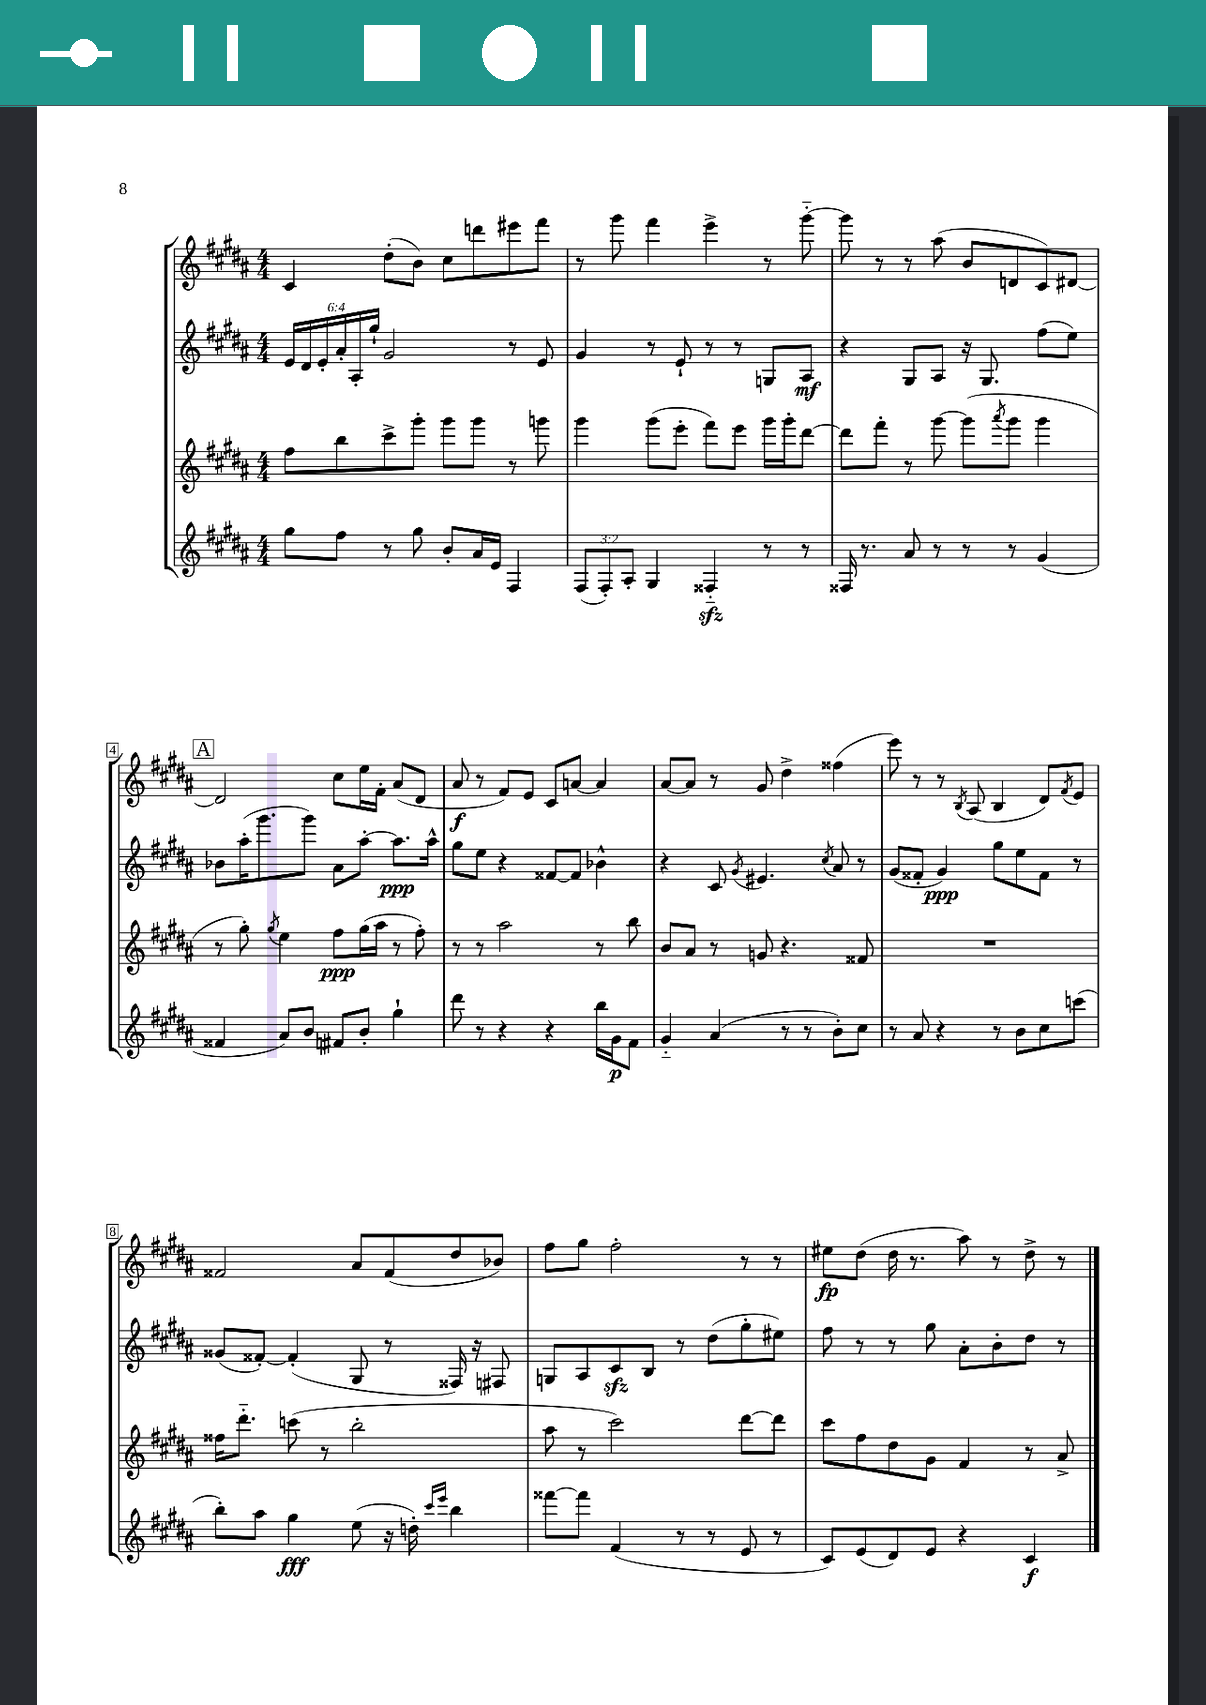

**kern	**kern	**kern	**kern
*staff4	*staff3	*staff2	*staff1
*clefG2	*clefG2	*clefG2	*clefG2
*k[f#c#g#d#a#]	*k[f#c#g#d#a#]	*k[f#c#g#d#a#]	*k[f#c#g#d#a#]
*M4/4	*M4/4	*M4/4	*M4/4
8gg#\L	8ff#\L	24e/LL	4c#/
.	.	24d#/	.
.	.	24e'/	.
8ff#\J	8bb\	24a#'/	.
.	.	24A#'/	.
.	.	24gg#`/JJ	.
8r	8ccc#^\	2g#/	(8dd#'\L
8gg#\	8ggg#'\J	.	8b\J)
8b'/L	8ggg#\L	.	8cc#\L
16a#/L	8ggg#\J	.	8ddd\
16e/JJ	.	.	.
4F#/	8r	8r	8eee#\
.	8ggg\	8e/	8fff#\J
=	=	=	=
(12F#/L	4ggg#\	4g#/	8r
12F#'/)	.	.	.
.	.	.	8ggg#\
12A#'/J	.	.	.
4G#/	(8ggg#\L	8r	4fff#\
.	8eee'\J	8e`/	.
4F##'~/	8fff#\L)	8r	4eee^\
.	8eee\J	8r	.
8r	16ggg#\LL	8G/L	8r
.	16ggg#'\J	.	.
8r	[8ddd#\J	8A#/J	[8ggg#'~\
=	=	=	=
16F##/	8ddd#\]L	4r	8ggg#\]
8.r	.	.	.
.	8fff#'\J	.	8r
8a#/	8r	8G#/L	8r
8r	[8ggg#\	8A#/J	(8aa#\
8r	(8ggg#\]L	16r	8b/L
.	.	8.G#/	.
.	8qaaa#/	.	.
8r	8ggg#\J	.	8d/
(4g#/	4ggg#\	(8ff#\L	8c#/)
.	.	8ee\J)	[8d#/J
=	=	=	=
4f##/	8r	8b-\L	2d#/]
.	8gg#'\)	(16aa#'\K	.
.	.	8.ggg#\	.
.	8qgg#/	.	.
8a#/L)	4ee\	.	.
8b/J	.	8ggg#\J)	.
8f#/L	8ff#\L	8a#\L	8cc#\L
8b'/J	(16gg#\L	[8aa#'\J	16ee\L
.	16aa#\JJ	.	16f#'\JJ
4gg#`\	8r	8.aa#\]L	(8a#/L
.	8ff#'\)	.	8d#/J
.	.	16aa#^^\Jk	.
=	=	=	=
8ddd#\	8r	8gg#\L	8a#/
8r	8r	8ee\J	8r
4r	2aa#\	4r	8f#/L)
.	.	.	8e/J
4r	.	[8f##/L	8c#/L
.	.	8f##/]J	[8a/J
16bb\LL	8r	4b-^^\	4a/]
16g#\J	.	.	.
8f#\J	8bb\	.	.
=	=	=	=
4g#'~/	8b/L	4r	[8a#/L
.	8a#/J	.	8a#/]J
(4a#/	8r	8c#/	8r
.	.	8qg#/	.
.	8g/	4.e#/	8g#/
8r	4.r	.	4dd#^\
8r	.	.	.
.	.	8qcc#/	.
8b'\L)	.	8a#/	(4ff##\
8cc#\J	8f##/	8r	.
=	=	=	=
8r	1r	(8g#/L	8eee\)
8a#/	.	8f##'/J	8r
4r	.	4g#/)	8r
.	.	.	8qB/
.	.	.	(8A#/
8r	.	8gg#\L	4B/
8b\L	.	8ee\	.
8cc#\	.	8f##\J	8d#/L)
.	.	.	8qf#/
(8ccc\J	.	8r	8e/J
=	=	=	=
8bb'\L)	16ff##\LK	(8g##/L	2f##/
.	8.ddd#'~\J	.	.
8aa#\J	.	[8f##'/J)	.
4gg#\	(8ccc\	(4f##'/]	.
.	8r	.	.
(8ee\	2bb'\	8G#/	8a#/L
16r	.	8r	(8f##/
16dd'\)	.	.	.
16qqccc#/LL	.	.	.
16qqeee/JJ	.	.	.
4bb\	.	16F##/)	8dd#/
.	.	16r	.
.	.	8F#/	8b-/J)
=	=	=	=
[8fff##\L	8aa#\	8G/L	8ff#\L
8fff##\]J	8r	8A#/	8gg#\J
(4f#/	2ccc#\)	8c#/	2ff#'\
.	.	8B/J	.
8r	.	8r	.
8r	.	(8dd#\L	.
8e/	[8ddd#\L	8gg#'\	8r
8r	8ddd#\]J	8ee#\J)	8r
=	=	=	=
8c#/L)	8ccc#\L	8ff#\	8ee#\L
(8e/	8ff#\	8r	(8dd#\J
8d#/)	8dd#\	8r	16dd#\
.	.	.	8.r
8e/J	8g#\J	8gg#\	.
4r	4f#/	8a#'\L	8aa#\)
.	.	8b'\	8r
4c#/	8r	8dd#\J	8dd#^\
.	8a#^/	8r	8r
==	==	==	==
*-	*-	*-	*-
